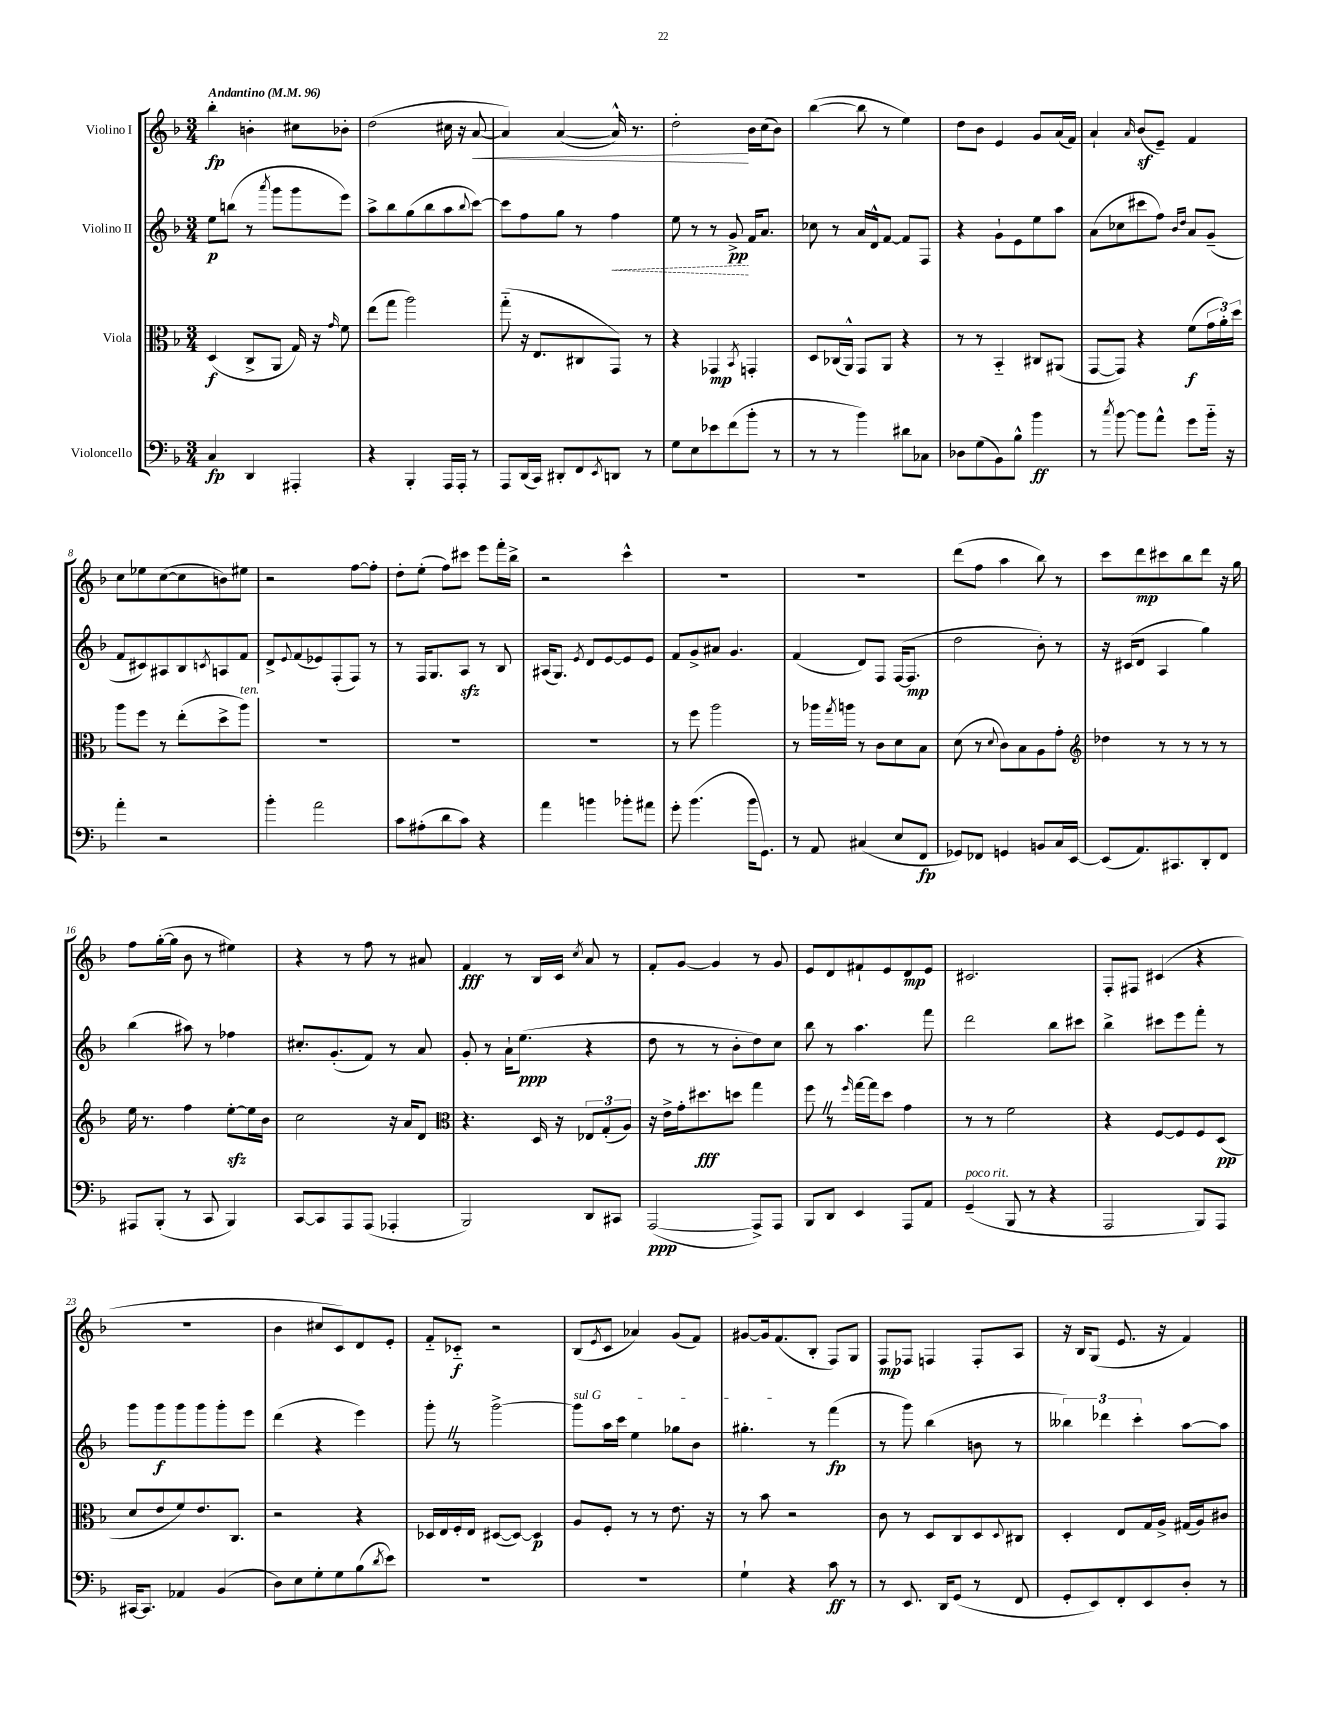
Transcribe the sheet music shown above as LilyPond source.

<<
\new StaffGroup <<
\new Staff = "s0" \with { instrumentName = "Violino I" } {
    \clef treble \key f \major \numericTimeSignature \time 3/4 \tempo "Andantino" 4 = 96
    bes''4-.\fp b'4-. cis''8 bes'8-. |
    d''2( cis''16 r16 a'8~\< |
    a'4) a'4~( a'16-^) r8. |
    d''2-.\! bes'16 c''16( bes'8) |
    bes''4~( bes''8 r8 e''4) |
    d''8 bes'8 e'4 g'8 a'16( f'16) |
    a'4-! \grace { a'16 } bes'8\sf( e'8--) f'4 |
    c''8 ees''8 c''8~( c''8 b'8) eis''8 |
    r2 f''8~ f''8-. |
    d''8-. e''8-.( f''8) cis'''8 e'''8 f'''16-. bes''16-> |
    r2 c'''4-^ |
    R2. |
    R2. |
    d'''8( f''8 a''4 bes''8) r8 |
    c'''8 d'''8\mp cis'''8 bes''8 d'''8 r16 g''16 |
    f''8 g''16~-.( g''16 bes'8 r8 eis''4) |
    r4 r8 f''8 r8 ais'8 |
    f'4\fff r8 bes16 c'16 \acciaccatura { c''8 } a'8 r8 |
    f'8-. g'8~ g'4 r8 g'8 |
    e'8 d'8 fis'8-! e'8 d'8\mp e'8 |
    cis'2. |
    f8-. fis8 cis'4( r4 |
    R2. |
    bes'4 cis''8 c'8) d'8 e'8-. |
    f'8-_ ces'8-_\f r2 |
    bes8( \acciaccatura { e'8 } c'8 aes'4) g'8( f'8) |
    gis'8~ gis'16 f'8.( bes8-. f8) g8 |
    f8\mp fes8 f4 f8-. a8 |
    r16 bes16 g8( e'8. r16 f'4) \bar "|." |
}
\new Staff = "s1" \with { instrumentName = "Violino II" } {
    \clef treble \key f \major \numericTimeSignature \time 3/4
    e''8\p b''8( r8 \acciaccatura { a'''8 } g'''8 g'''8 e'''8) |
    a''8-> bes''8 g''8( bes''8 a''8 \appoggiatura { bes''8 } c'''8~) |
    c'''8 f''8 g''8 r8 \once \override Hairpin.style = #'dashed-line f''4\< |
    e''8 r8 r8 g'8->\pp\! f'16 a'8. |
    ces''8 r8 a'16 d'16-^ f'8~ f'8 f8 |
    r4 g'8-! e'8 e''8 a''8 |
    a'8( ces''8 cis'''8 f''8) \grace { bes'16 d''16 } a'8 g'8--( |
    f'8 cis'8) ais8 bes8 \acciaccatura { c'8 } a8 f'8 |
    d'8-> \appoggiatura { e'8 } f'8( ees'8) f8-.( f8) r8 |
    r8 f16 g8. a8\sfz r8 bes8 |
    ais16( g8.) \acciaccatura { e'8 } d'8 e'8~ e'8 e'8 |
    f'8 g'8-> ais'8 g'4. |
    f'4( d'8) f8 f16~( f8.\mp |
    d''2 bes'8-.) r8 |
    r16 cis'16( d'8 a4 g''4) |
    bes''4( ais''8) r8 fes''4 |
    cis''8.-. g'8.-.( f'8) r8 a'8 |
    g'8-. r8 a'16-! e''8.\ppp( r4 |
    d''8 r8 r8 bes'8-. d''8) c''8 |
    bes''8 r8 a''4. f'''8 |
    d'''2 bes''8 cis'''8 |
    bes''4-> cis'''8 e'''8 f'''8-. r8 |
    g'''8 g'''8\f g'''8 g'''8 g'''8-. e'''8 |
    d'''4( r4 e'''4) |
    g'''8-. \once \override BreathingSign.text = \markup { \musicglyph "scripts.caesura.straight" } \breathe r8 g'''2~-> |
    \once \override TextSpanner.bound-details.left.text = \markup { \italic "sul G" } g'''8\startTextSpan a''16 c'''16 e''4 ges''8 bes'8 |
    gis''4.-.\stopTextSpan r8 f'''4\fp( |
    r8 g'''8) bes''4( b'8 r8 |
    \tuplet 3/2 { beses''4) des'''4 c'''4-. } a''8~ a''8 \bar "|." |
}
\new Staff = "s2" \with { instrumentName = "Viola" } {
    \clef alto \key f \major \numericTimeSignature \time 3/4
    d4\f( c8-> a,8 g16) r16 \grace { g'16 } f'8 |
    e''8( g''8 a''2) |
    g''8-_( r16 e8. cis8 g,8) r8 |
    r4 ges,4\mp \acciaccatura { bes,8 } g,4-. |
    d8 ces16( a,16-^) g,8 a,8 r4 |
    r8 r8 bes,4-_ cis8 ais,8( |
    g,8~ g,8) r4 f'8\f( \tuplet 3/2 { g'16 a'16-.) d''16 } |
    a''8 f''8 r8 e''8-.( d''8-> a''8^\markup { \italic "ten." }) |
    R2. |
    R2. |
    R2. |
    r8 f''8 a''2 |
    r8 aes''16 \acciaccatura { g''8 } a''16 r8 c'8 d'8 bes8 |
    d'8( r8 \appoggiatura { d'8 } c'8) bes8 a8 g'8-. |
    \clef treble des''4 r8 r8 r8 r8 |
    e''16 r8. f''4 e''8~-.\sfz e''16 bes'16 |
    c''2 r16 a'16 d'8 |
    \clef alto r4. d16 r16 \tuplet 3/2 { ees8 g8-.( a8) } |
    r16 e'16-> g'16-. dis''8.\fff d''8 g''4 |
    f''8 \once \override BreathingSign.text = \markup { \musicglyph "scripts.caesura.straight" } \breathe r8 \grace { f''16 } g''16~ g''16 d''8 g'4 |
    r8 r8 f'2 |
    r4 f8~ f8 f8 d8\pp( |
    d'8 e'8 f'8) e'8. c8. |
    r2 r4 |
    des16 e16 f16-. e16 dis8~( dis8~) dis4\p |
    a8 f8-. r8 r8 e'8. r16 |
    r8 bes'8 r2 |
    c'8 r8 d8 c8 d8 \appoggiatura { d8 } cis8 |
    d4-. e8 g16 a16-> gis16( a16) cis'8 \bar "|." |
}
\new Staff = "s3" \with { instrumentName = "Violoncello" } {
    \clef bass \key f \major \numericTimeSignature \time 3/4
    c4\fp d,4 ais,,4-. |
    r4 bes,,4-. a,,16 a,,16-. r8 |
    a,,8 d,16( c,16) dis,8-. f,8 \acciaccatura { e,8 } d,8 r8 |
    g8 e8 ees'8 f'8( bes'8-. r8 |
    r8 r8 bes'4) dis'8 ces8 |
    des8 g8( bes,8) bes8-^ bes'4\ff |
    r8 \acciaccatura { c''8 } bes'8~ bes'8 a'8-^ g'8 bes'16-_ r16 |
    a'4-. r2 |
    bes'4-. a'2 |
    c'8 ais8-.( d'8 c'8) r4 |
    a'4 b'4 bes'8-. ais'8 |
    g'8-. bes'4.( bes'16 g,8.) |
    r8 a,8 cis4( e8 f,8\fp |
    ges,8) fes,8 g,4 b,8 c16 e,16~ |
    e,8( a,8.) cis,8. d,8-. f,8 |
    ais,,8 bes,,8-.( r8 c,8 bes,,4) |
    c,8~ c,8 a,,8 a,,8( aes,,4-. |
    bes,,2) d,8 cis,8 |
    a,,2~\ppp( a,,8->) a,,8 |
    bes,,8 d,8 e,4 a,,8 a,8 |
    g,4--^\markup { \italic "poco rit." }( bes,,8 r8 r4 |
    a,,2 bes,,8) a,,8 |
    cis,16~ cis,8. aes,4 bes,4( |
    d8) e8 g8-. g8 bes8( \acciaccatura { d'8 } e'8) |
    R2. |
    R2. |
    g4-! r4 c'8\ff r8 |
    r8 e,8. d,16 g,8( r8 f,8 |
    g,8-. e,8) f,8-. e,8 d8-. r8 \bar "|." |
}
>>
>>
